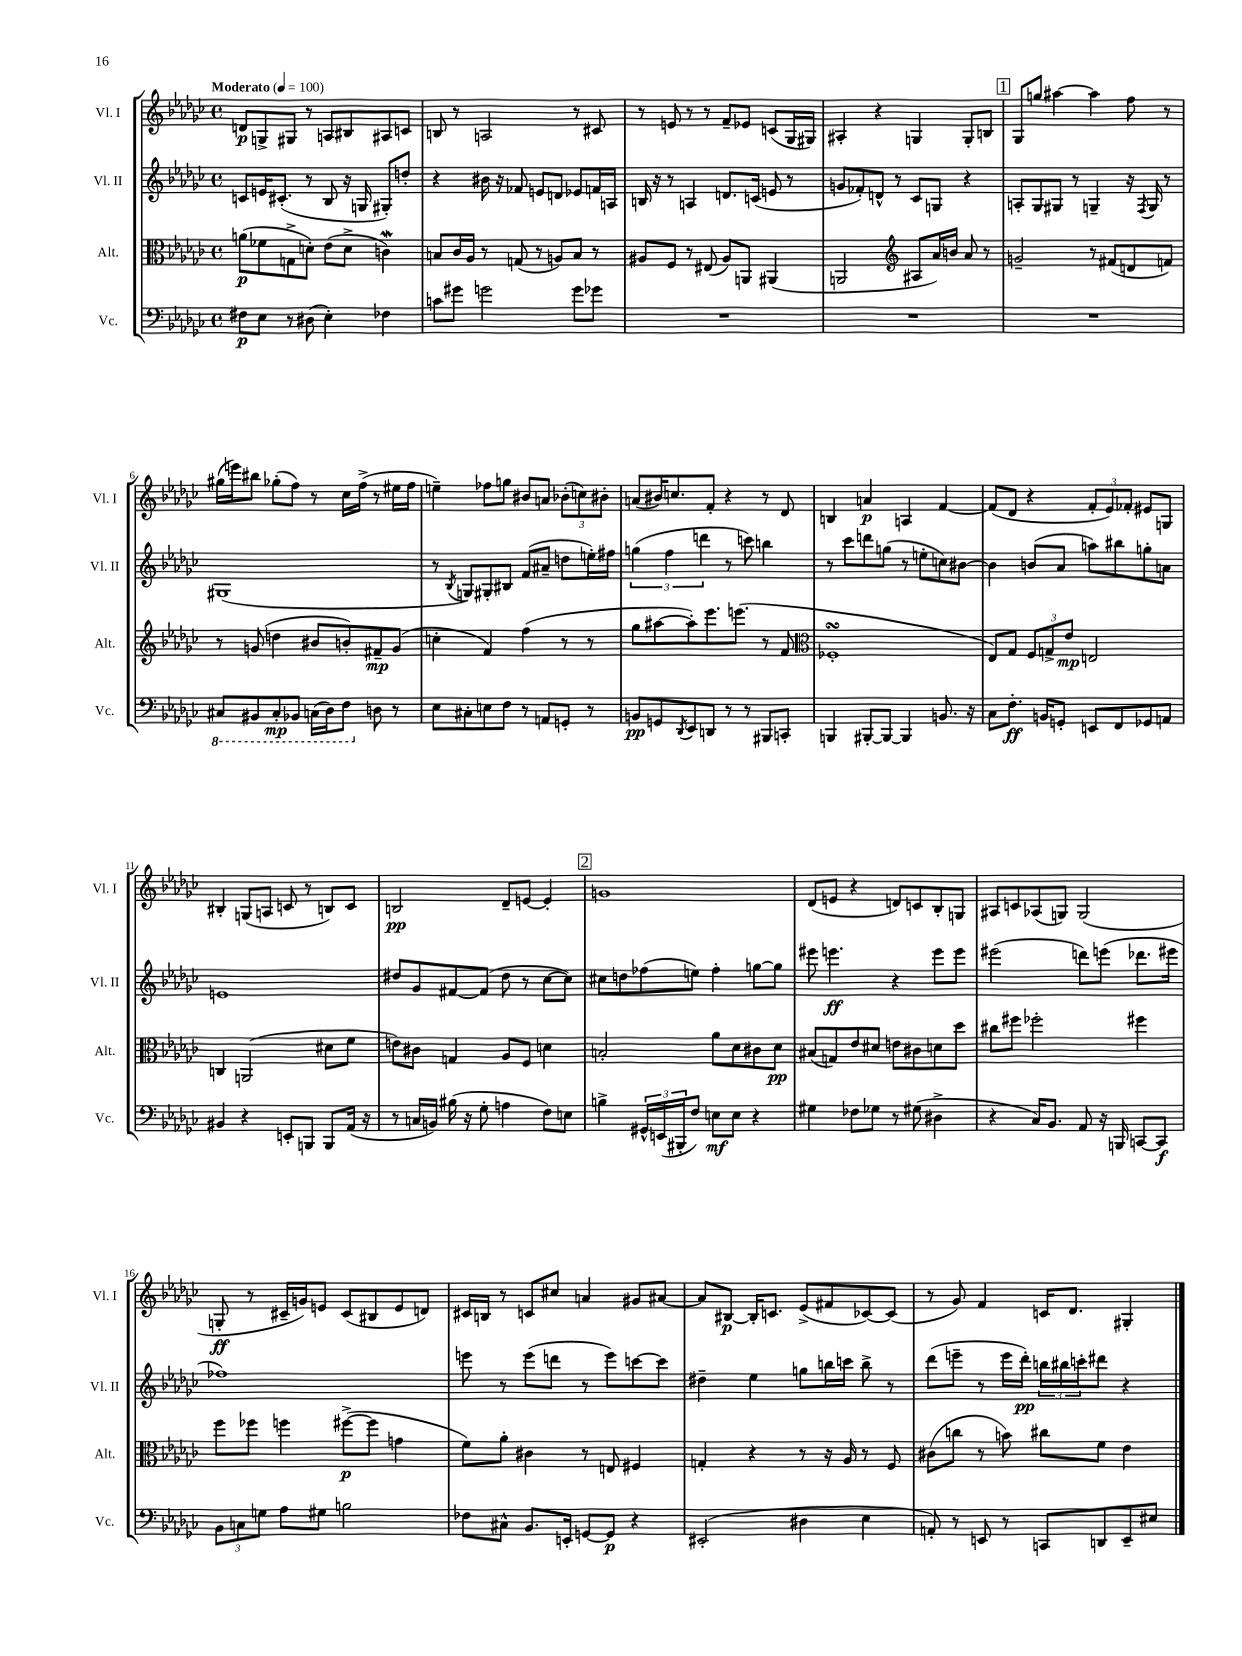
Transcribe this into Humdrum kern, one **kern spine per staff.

**kern	**kern	**kern	**kern
*staff4	*staff3	*staff2	*staff1
*clefF4	*clefC3	*clefG2	*clefG2
*k[b-e-a-d-g-c-]	*k[b-e-a-d-g-c-]	*k[b-e-a-d-g-c-]	*k[b-e-a-d-g-c-]
*M4/4	*M4/4	*M4/4	*M4/4
*met(c)	*met(c)	*met(c)	*met(c)
*MM100	*MM100	*MM100	*MM100
8F#	(8a	8c	8d
8E-	8f-	16e	8G^
.	.	(8.c#'	.
8r	8G^	.	8G#
(8D#	8d')	8r	8r
4E-')	(8e-	8B-	8A
.	8d^	16r	8B#
.	.	16G	.
4F-	4c)	8G#')	8A#
.	.	8dd'	8c
=	=	=	=
8c	8B	4r	8B
8g#	16c-	.	8r
.	16A-	.	.
2g	8r	16b#	2A
.	.	16r	.
.	(8G	8f-	.
.	8r	8e	.
.	8A)	8d	.
8g	8B	8e-	8r
8g-	8r	16f	8c#
.	.	16A	.
=	=	=	=
1r	8A#	16B	8r
.	.	16r	.
.	8F	8r	8e
.	8r	4A	8r
.	(8E#	.	8r
.	8A#)	8.d	8f~
.	8AA	.	8e-
.	.	(16c	.
.	(4AA#	8e	(8c
.	.	8r	16G-
.	.	.	16G#)
=	=	=	=
1r	2AA	8g	4A#'
.	.	8f-')	.
.	.	8d^^	4r
.	.	8r	.
*	*clefG2	*	*
.	8A#	8c-	4G
.	16a-)	8G	.
.	16b	.	.
.	8a-	4r	8G'
.	8r	.	8B
=	=	=	=
1r	2g~	8A'	8G-
.	.	8G-	8gg
.	.	8G#	[4aa#
.	.	8r	.
.	8r	4G~	4aa#]
.	(8f#	.	.
.	8d	16r	8ff
.	.	8qF	.
.	.	16G	.
.	8f)	8r	8r
=	=	=	=
8CC#	8r	(1G#	(16gg#
.	.	.	16eee)
8BBB#	(8g	.	8bb#
8CC#'	4dd	.	(8gg-'
8BBB-	.	.	8ff)
(16CC	8b#	.	8r
16DD-)	.	.	.
8FF	8b')	.	16cc-
.	.	.	(16ff^
8D	8f#~	.	8r
8r	(8g	.	16ee#
.	.	.	16ff
=	=	=	=
8E-	4cc'	8r	4ee~)
.	.	8qB-	.
8C#'	.	8G)	.
8E	4f)	8G#'	8ff-
8F	.	8B#	8gg
8r	(4ff	(8f	8b#
8AA	.	8a#~	8a
8GG'	8r	8dd	(12b-'
.	.	.	12cc)
8r	8r	16ee')	.
.	.	.	12b#'
.	.	16ff#	.
=	=	=	=
8BB	8gg-	(6gg	(8a
8GG	[8aa#	.	16b#)
.	.	6ff	.
.	.	.	8.cc
8qDD-	.	.	.
8EE-	8aa#'])	.	.
.	.	6ddd	.
8DD	8.eee-	.	8f'
8r	.	8r	4r
.	(8.eee	.	.
8r	.	8ccc)	.
8BBB#	8r	4bb	8r
8CC'	8f	.	8d-
=	=	=	=
*	*clefC3	*	*
4BBB	1F-'	8r	4B
.	.	8ccc-	.
[8BBB#'	.	8ddd	4a
8BBB#_	.	(8gg	.
4BBB#]	.	8r	4A
.	.	8ee'	.
8.BB	.	8cc)	[4f
.	.	[8b#	.
16r	.	.	.
=	=	=	=
8C-	8E-)	4b#]	(8f]
8.F'	8G-	.	8d-
.	12F	(8b	4r
16BB	.	.	.
.	12G^	.	.
8GG'	.	8a-	.
.	12e-	.	.
8EE	2E	8aa)	12f'
.	.	.	12e-)
8FF	.	8bb#	.
.	.	.	12f-'
8GG-	.	8gg'	8e#
8AA	.	8a	8G
=	=	=	=
4BB#	4C	1e	4B#'
4r	(2AA	.	(8G
.	.	.	8A
8EE'	.	.	8c
8BBB	.	.	8r
8BBB	8d#	.	8B)
(16AA-	8f	.	8c
16r	.	.	.
=	=	=	=
8r	8e)	8dd#	2B
16C	8c#	8g-	.
16BB)	.	.	.
(16B#	4G	[8f#	.
16r	.	.	.
8G-'	.	(8f#]	.
4A	8A-	8dd#	8d-~
.	8F	8r	[8e
8F)	4d	[8cc-	4e']
8E	.	8cc-])	.
=	=	=	=
4B^	2B'	8cc#	1g
.	.	8dd	.
24GG#^^	.	(8ff-	.
(24EE	.	.	.
24BBB#'	.	.	.
8F)	.	8ee)	.
8E	8a-	4ff-'	.
8E	8d-	.	.
4r	8c#	[8gg	.
.	8d-	8gg]	.
=	=	=	=
4G#	(8B#	8eee#	(8d-
.	8G)	4.eee	8e
8F-	8e-	.	4r
8G-	8d#	.	.
8r	8e	4r	8d)
(8G#	8c#	.	8c
4D#^	8d	8eee	8B-'
.	8dd-	8eee	8G
=	=	=	=
4r	8cc#	(2eee#	8A#
.	8ff#	.	8c
16C-)	2ff-'	.	(8A-
8.BB-	.	.	.
.	.	.	8G)
8AA-	.	8ddd)	(2G
16r	.	(8eee	.
16BBB	.	.	.
[8CC	4ff#	8.ddd-	.
8CC]	.	.	.
.	.	16eee#	.
=	=	=	=
12BB-	8ff	1ff-)	8G'
12C	.	.	.
.	8ff-	.	8r
12G	.	.	.
8A-	4ff	.	16c#~
.	.	.	16g)
8G#	.	.	8e
2B	([8ff#^	.	(8c#
.	8ff#]	.	8B#
.	4g	.	8e
.	.	.	8d)
=	=	=	=
8F-	8f)	8eee	16c#
.	.	.	16B
8C#^^	8a-'	8r	8r
8.BB-	4c#	(8eee	8c
.	.	8ddd	8cc#
16EE'	.	.	.
[8GG	8r	8r	4a
8GG]	8E	8eee)	.
4r	4F#	[8ccc	8g#
.	.	8ccc]	[8a#
=	=	=	=
(2EE#'	4G'	4dd#~	8a#]
.	.	.	[8B#
.	4r	4ee-	16B#']
.	.	.	8.c
4D#	8r	8gg	(8e-^
.	16r	16bb	8f#
.	16A-	16ccc	.
4E-	8r	8bb^	[8c-)
.	8F	8r	(8c-]
=	=	=	=
8AA')	(8c#	(8ddd-	8r
8r	8cc	8eee~	8g-)
8EE	8r	8r	4f
8r	8b)	16eee	.
.	.	16ddd-')	.
8CC	8cc#	24bb	16c
.	.	24bb#	.
.	.	.	8.d-
.	.	24ccc'	.
8DD	8f	8ddd#	.
8EE~	4e-	4r	4G#'
8E#	.	.	.
==	==	==	==
*-	*-	*-	*-
